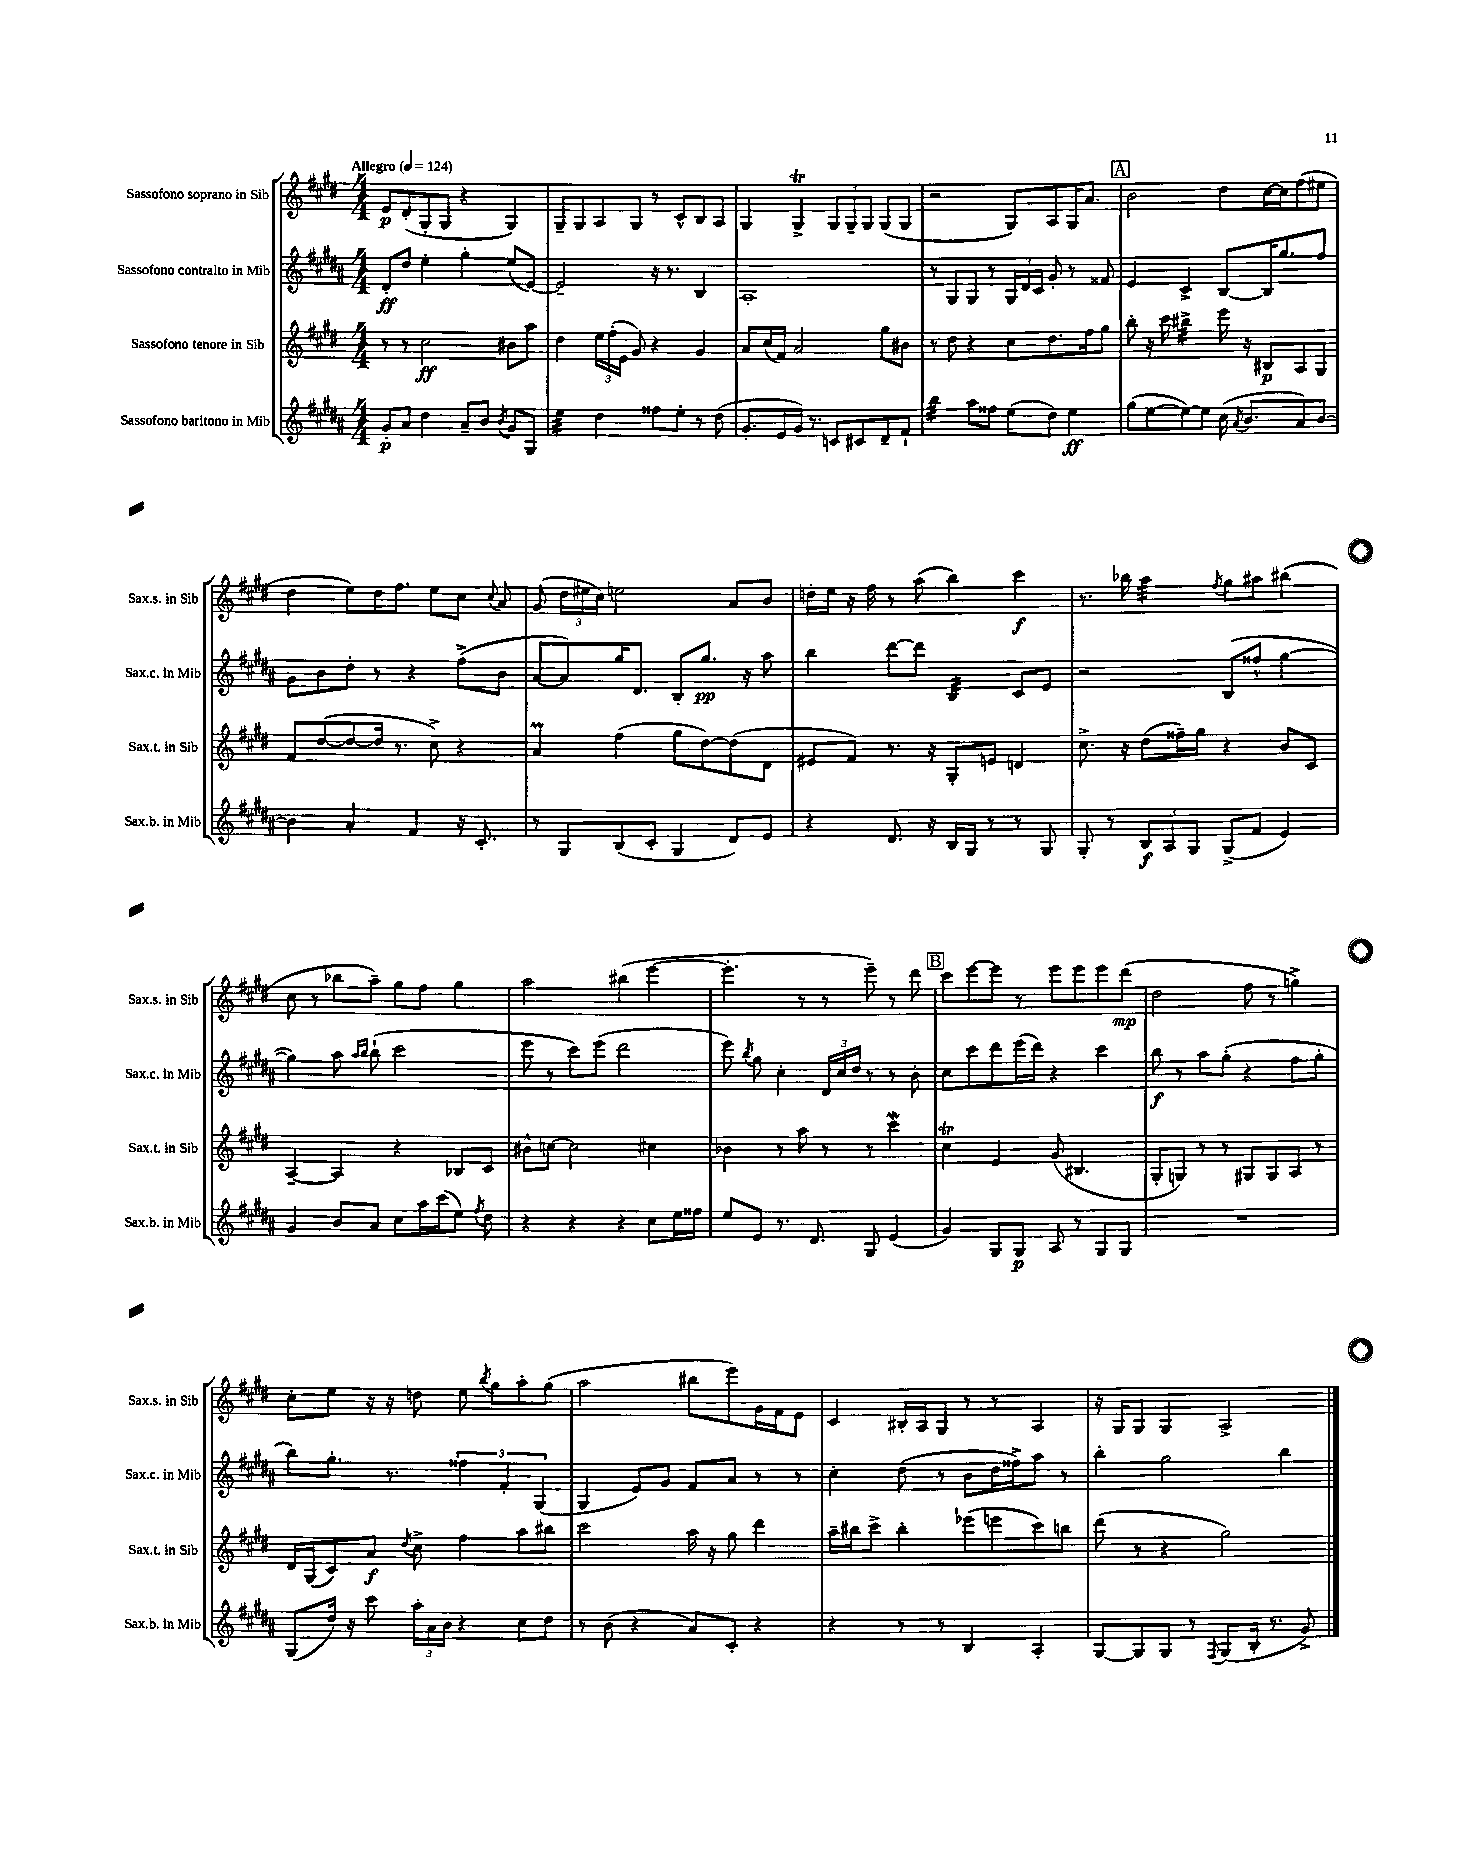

**kern	**kern	**kern	**kern
*staff4	*staff3	*staff2	*staff1
*clefG2	*clefG2	*clefG2	*clefG2
*k[f#c#g#d#a#]	*k[f#c#g#d#]	*k[f#c#g#d#a#]	*k[f#c#g#d#]
*M4/4	*M4/4	*M4/4	*M4/4
*MM124	*MM124	*MM124	*MM124
8g#'	8r	8d#'	8e
8a#	8r	8dd#	(8d#'
4dd#	2cc#	4ee'	8G#'
.	.	.	8G#
8a#~	.	4gg#'	4r
8b	.	.	.
8qb	.	.	.
8g#	8b#	(8ee	4G#)
8G#	8aa	[8e)	.
=	=	=	=
4ee	4dd#	2e~]	8G#~
.	.	.	8G#
4dd#	24ee	.	8A
.	(24ff#'	.	.
.	24e	.	.
.	8g#)	.	8G#
8ff##	4r	16r	8r
.	.	8.r	.
8ee'	.	.	8c#^^
8r	4g#	4B	8B
(8dd#	.	.	8A
=	=	=	=
8.g#'	8a	1A#'	4G#
.	(16cc#	.	.
16e	16f#)	.	.
16g#)	2a	.	4G#^
8.r	.	.	.
8c	.	.	12G#
.	.	.	12G#~
8c#	.	.	.
.	.	.	12G#
8d#~	8gg#	.	(8G#
8f#`	8b#	.	8G#
=	=	=	=
4bb	8r	8r	2r
.	8dd#	8G#	.
8aa#	4r	8G#	.
8ff##	.	8r	.
(8ee	8cc#	24G#	8G#)
.	.	24d#	.
.	.	24c#	.
8dd#)	8.dd#	8g#'	8A
4ee	.	8r	16G#
.	16ff#	.	8.a
.	8gg#	8f##	.
=	=	=	=
(8gg#	8bb'	4e	2b
[8ee	16r	.	.
.	16ccc#	.	.
8ee_)	4bb#^	4c#^	.
8ee]	.	.	.
(16cc#	16eee	[8B	8dd#
8qa#	.	.	.
8.b	16r	.	.
.	8B#	16B]	[16cc#
.	.	8.gg#	16cc#]
8a#)	8A	.	(8ff#
[8b	8G#	8ff#	8ee#
=	=	=	=
4b]	8f#	8g#	4dd#
.	([8dd#	8b	.
4a#'	8dd#_	8dd#'	8ee)
.	16dd#]	8r	16dd#
.	8.r	.	8.ff#
4f#	.	4r	.
.	8cc#^)	.	8ee
16r	4r	(8ff#^	8cc#
8.c#'	.	.	.
.	.	.	8qqcc#
.	.	8b	8a
=	=	=	=
8r	4a	[8a#	(8g#
8G#	.	8a#])	24dd#
.	.	.	24ee#
.	.	.	24cc#)
(8B	(4ff#	16gg#	2ee
.	.	8.d#	.
8c#'	.	.	.
4G#	8gg#	8B'	.
.	[8dd#)	8.gg#	.
8d#)	(8dd#]	.	8a
.	.	16r	.
8e	8d#	8aa#	8b
=	=	=	=
4r	8e#	4bb	16dd'
.	.	.	16ee
.	8f#)	.	16r
.	.	.	16ff#
8.d#	8.r	[8ddd#	8r
.	.	8ddd#]	(8aa
16r	16r	.	.
16B	8G#'	4B	4bb)
16G#	.	.	.
8r	8e	.	.
8r	4d	8c#	4ccc#
8G#	.	8e	.
=	=	=	=
8G#'	8.cc#^	2r	8.r
8r	.	.	.
.	16r	.	16bb-
12B	(8dd#	.	4aa
12A#	.	.	.
.	16ff##~)	.	.
12G#	.	.	.
.	16gg#	.	.
.	.	.	8qff#
(8G#^	4r	(8B	8gg#
8f#	.	8ff##^^	8aa#
4e)	8b	[4gg#	(4bb#
.	8c#	.	.
=	=	=	=
4g#	[4A~	4gg#])	8cc#
.	.	.	8r
8b	4A]	8aa#	8bb-
.	.	16qqaa#	.
.	.	16qqbb	.
8a#	.	(8bb`	8aa~)
8cc#	4r	2ccc#	8gg#
16aa#	.	.	8ff#
(16ccc#	.	.	.
8ee)	8B-	.	4gg#
8qff#	.	.	.
8dd#	8c#	.	.
=	=	=	=
4r	8b#^^	8eee	2aa
.	[8cc	8r	.
4r	2cc]	8ccc#)	.
.	.	(8eee	.
4r	.	2ddd#	(4bb#
8cc#	4cc#	.	[4eee
16ee	.	.	.
16ff##	.	.	.
=	=	=	=
8ee	4b-	8eee)	4.eee']
.	.	8qbb	.
8e	.	8gg#	.
8.r	8r	4cc#'	.
.	8aa	.	8r
8.d#	.	.	.
.	8r	24d#	8r
.	.	24cc#	.
.	.	24dd#	.
8G#	8r	8r	8eee~)
(4e	4ccc#	8r	8r
.	.	8b'	8ddd#
=	=	=	=
4g#)	4cc#	8cc#	8ccc#
.	.	8ccc#	[8eee
8G#	4e	8ddd#	8eee]
8G#	.	(16eee	8r
.	.	16ddd#)	.
8A#	(8g#	4r	8eee
8r	4.B#	.	8eee
8G#	.	4ccc#	8eee
8G#	.	.	(8ddd#
=	=	=	=
1r	8G#'	8bb	2dd#
.	8G)	8r	.
.	8r	8aa#	.
.	8r	(8gg#'	.
.	8G#	4r	8ff#
.	8G#	.	8r
.	8A	8ff#	4gg^)
.	8r	8gg#'	.
=	=	=	=
(8G#	16d#	8bb)	8cc#'
.	(16G#	.	.
16dd#)	8c#)	8.gg#'	8ee
16r	.	.	.
8ccc#	8a	.	16r
.	.	8.r	16r
.	8qdd#	.	.
24aa#'	8cc#^	.	8dd
24a#	.	.	.
24b	.	.	.
4r	4ff#	6ff##	8ee
.	.	.	8qbb
.	.	.	8gg#
.	.	6f#'	.
8cc#	8aa	.	8aa'
.	.	(6G#	.
8dd#	8bb#	.	(8gg#
=	=	=	=
8r	2ccc#	4G#	2aa
(8b	.	.	.
4r	.	8e)	.
.	.	8g#	.
8a#)	16aa	8f#	8bb#
.	16r	.	.
8c#'	8gg#	8a#	8eee)
4r	4ddd#	8r	16g#
.	.	.	16f#
.	.	8r	8e
=	=	=	=
4r	16aa~	4cc#'	4c#
.	16bb#	.	.
.	8ccc#^	.	.
8r	4bb#'	(8dd#	16B#'
.	.	.	16A
8r	.	8r	8G#
4B	(8eee-	8b	8r
.	8eee	16dd#	8r
.	.	16ff##^)	.
4A#'	8ccc#)	8aa#	4A
.	8bb	8r	.
=	=	=	=
[8G#	(8ddd#	4bb'	16r
.	.	.	16G#
8G#]	8r	.	8G#
8G#	4r	2gg#	4G#
8r	.	.	.
8qF#	.	.	.
(8G#	2gg#)	.	2A^
16B'	.	.	.
8.r	.	.	.
.	.	4bb	.
8g#^)	.	.	.
==	==	==	==
*-	*-	*-	*-
